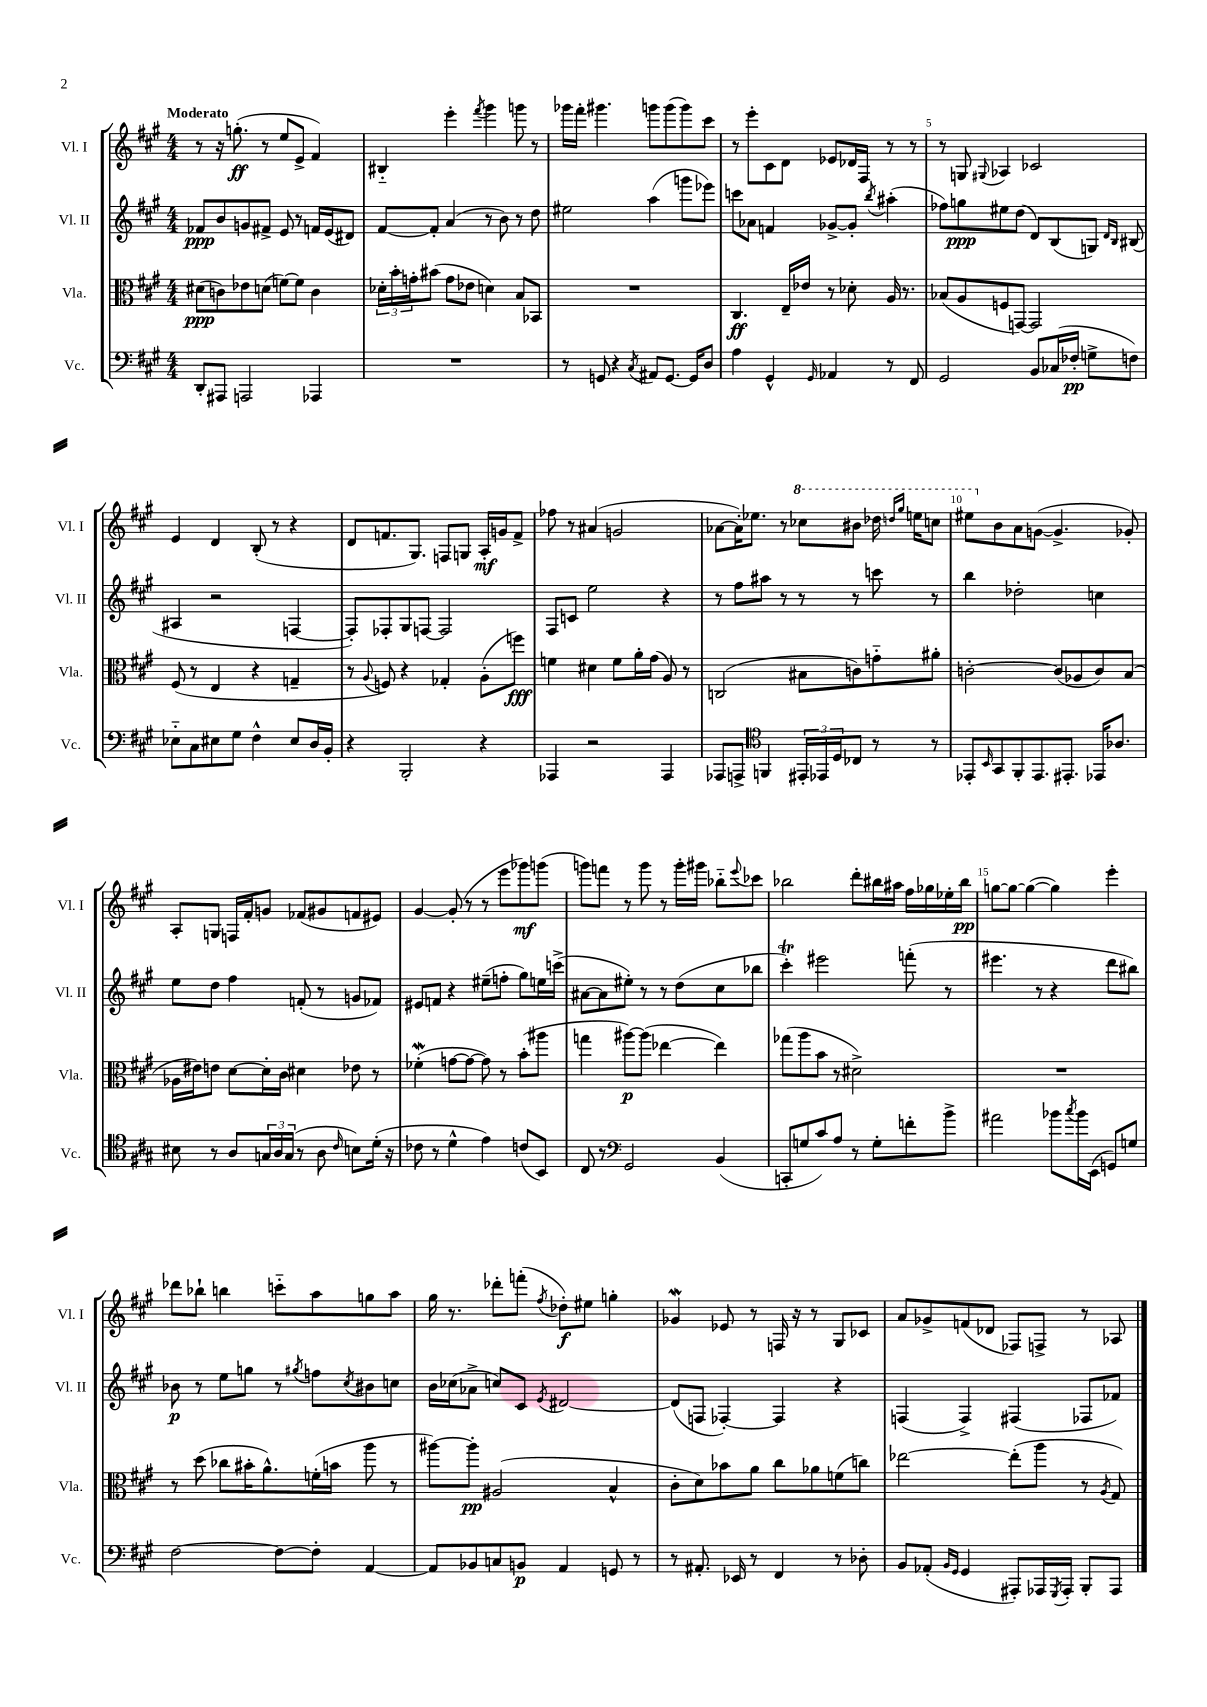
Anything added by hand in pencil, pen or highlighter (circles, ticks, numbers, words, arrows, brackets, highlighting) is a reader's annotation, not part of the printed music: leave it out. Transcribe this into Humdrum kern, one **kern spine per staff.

**kern	**kern	**kern	**kern
*staff4	*staff3	*staff2	*staff1
*clefF4	*clefC3	*clefG2	*clefG2
*k[f#c#g#]	*k[f#c#g#]	*k[f#c#g#]	*k[f#c#g#]
*M4/4	*M4/4	*M4/4	*M4/4
8DD'/L	(8d#\L	8f-/L	8r
8AAA#/J	8c\)	8b/	16r
.	.	.	(8.gg'\
2AAA/	8e-\	8g/	.
.	(8d\J	8f#^/J	8r
.	[8f\L)	8e/	8ee/L
.	8f\]J	8r	8e^/J
4AAA-/	4c\	16f/LL	4f#/)
.	.	(16e/J	.
.	.	8d#/J)	.
=	=	=	=
1r	24d-'\LL	[8f#/L	4B#'~/
.	24b'\	.	.
.	24g'\J	.	.
.	(8b#\J	8f#'/]J	.
.	8g\L	(4a/	4eee'\
.	8e-\J	.	.
.	.	.	8qfff#/
.	4d\)	8r	4ggg#\
.	.	8b\)	.
.	8B/L	8r	8ggg\
.	8BB-/J	8dd\	8r
=	=	=	=
8r	1r	2ee#\	16ggg-\LL
.	.	.	16fff#'\JJ
8GG/	.	.	4.ggg#\
4r	.	.	.
8qC#/	.	.	.
8AA#/L	.	(4aa\	8ggg\L
[8.GG/J	.	.	(8ggg\
.	.	8ggg\L	8ggg\)
16GG/]LK	.	.	.
8D/J	.	8eee-\J)	8ccc#\J
=	=	=	=
4A\	4.C#/	8ccc\L	8r
.	.	8a-\J	8eee'\L
4GG#^^/	.	4f/	8c#\
.	16E~/LL	.	8d\J
.	16e-/JJ	.	.
16qqGG#/	.	.	.
4AA-/	8r	[8g-^/L	8e-/L
.	8d-'\	8g-'/]J	16d-/L
.	.	.	16F#/JJ
.	.	8qbb/	.
8r	16A/	(4aa#'\	8r
.	8.r	.	.
8FF#/	.	.	8r
=	=	=	=
2GG#/	(8B-/L	8ff-\L)	8r
.	8A/	8gg\	8G/
.	.	.	8qqG#/
.	8F/	8ee#\	4A-/
.	[8GG/J)	(8dd\J	.
8BB/L	2GG/]	8d/L)	2c-/
(16C-/L	.	(8B/	.
16F-'/JJ	.	.	.
8G^\L	.	8G/J)	.
.	.	16qqd/LL	.
.	.	16qqB/JJ	.
8F\J)	.	(8B#/	.
=	=	=	=
8E-'~\L	(8F#/	4A#/	4e/
8C#\	8r	.	.
8E#\	4E/	2r	4d/
8G#\J	.	.	.
4F#^^\	4r	.	(8B'/
.	.	.	8r
8E#/L	4G~/	[4F/	4r
16D/L	.	.	.
16BB'/JJ	.	.	.
=	=	=	=
4r	8r	8F'/]L)	8d/L
.	8qqA/	.	.
.	8F/)	8F-'/	8.f/
2BBB'/	4r	8G#/	.
.	.	.	8.G#/J)
.	.	[8F/J	.
.	4G-'/	2F/]	8F/L
.	.	.	8G/J
4r	(8A'\L	.	16A'/LL
.	.	.	16g/J
.	8ff\J)	.	8f^/J
=	=	=	=
4AAA-/	4f\	8F#/L	8ff-\
.	.	8c/J	8r
2r	4d#\	2ee\	(4a#/
.	8f\L	.	2g/
.	16a'\L	.	.
.	(16g#\JJ	.	.
4AAA-/	8A/)	4r	.
.	8r	.	.
=	=	=	=
8AAA-/L	(2C/	8r	[8a-\L
8AAA^/J	.	8ff#\L	16a-'\]K)
.	.	.	8.ee-\J
*clefC4	*	*	*
4FF/	.	8aa#\J	.
.	.	8r	8r
24EE#'/LL	8B#\L	8r	8ccc-\L
24EE-/	.	.	.
24D/J	.	.	.
8C-/J	8c\)	8r	8bb#\J
8r	8g'~\	8ccc\	16ddd-\
.	.	.	16qqddd/LL
.	.	.	16qqggg#/JJ
.	.	.	16eee\LK
8r	8a#'\J	8r	8ccc\J
=	=	=	=
8EE-'/L	[2c'\	4bb\	8eee#\L
16qqBB/	.	.	.
8GG#/	.	.	8b\
8FF#'/	.	2dd-'\	8a\
8.EE-/	.	.	([8g\J
.	(8c/]L	.	4.g^/]
8.EE#'/J	.	.	.
.	8A-/	.	.
16EE-/LK	8c/)	4cc\	.
8.A-/J	.	.	.
.	(8B/J	.	8g-'/)
=	=	=	=
8B#\	16A-\LL	8ee\L	8A'/L
.	16e#\J)	.	.
8r	8e\J	8dd\J	8G/J
8A/L	[8d\L	4ff#\	16F/LL
.	.	.	16f#'/J
24G/L	16d'\]L	.	8g/J
24A/	.	.	.
.	16c#\JJ	.	.
(24G/JJ	.	.	.
8r	4d#\	(8f'/	(8f-/L
8A\	.	8r	8g#/
16qqc#/	.	.	.
8B\L)	8e-\	8g/L	8f/
(16d'\Jk	8r	8f-/J)	8e#/J)
16r	.	.	.
=	=	=	=
8c-\	(4f-'\	8e#/L	[4g#/
8r	.	8f/J	.
4d^^\	[8g\L	4r	(8g#'/]
.	8g\_J	.	8r
4e\)	8g\])	(8ee#~\L	8r
.	8r	8ff'\J	8eee\L
(8c/L	(8b'\L	8gg#\L)	8ggg-\)
8BB/J)	8aa#\J	16ee\L	(8ggg\J
.	.	(16ccc^\JJ	.
=	=	=	=
8C#/	4gg\	[8a#\L	8ggg\L)
8r	.	8a#\]	8fff\J
*clefF4	*	*	*
2GG#/	[8aa#\L)	8ee#'\J)	8r
.	(8aa#\]J	8r	8ggg\
.	[4ee-\	8r	8r
.	.	(8dd\L	16ggg'\LL
.	.	.	16ggg#\JJ
(4BB/	4ee-\])	8cc#\	8bb-'~\L
.	.	.	8qqeee/
.	.	8bb-\J	8ccc-\J
=	=	=	=
8CC'/L	(8gg-\L	4ccc#'\)	2bb-\
8G/	8aa\	.	.
8c#/)	8b\J	2eee#\	.
8A/J	8r	.	.
8r	2d#^\)	.	8ddd'\L
8G'\L	.	.	16bb#\L
.	.	.	16aa#\JJ
8f'\	.	(8fff'\	16ff#\LL
.	.	.	16gg-\
8b^\J	.	8r	16ee-'\
.	.	.	16bb#\JJ
=	=	=	=
2a#\	1r	4.eee#\	[8gg\L
.	.	.	8gg\_J
.	.	.	(4gg\_
.	.	8r	.
8b-\L	.	4r	4gg\])
8qcc#/	.	.	.
16b-\L	.	.	.
(16EE\JJ	.	.	.
8GG/L)	.	8ddd\L	4eee'\
8G/J	.	8bb#\J)	.
=	=	=	=
[2F#\	8r	8b-\	8ddd-\L
.	(8dd\	8r	8bb-`\J
.	8cc-\L	8ee\L	4bb\
.	16b#'\K	8gg\J	.
.	8.a^^\)	.	.
8F#\_L	.	8r	8ccc'~\L
.	.	8qgg#/	.
8F#'\]J	(16f'\L	8ff\L	8aa\
.	16b\JJ	.	.
.	.	8qcc#/	.
[4AA/	8aa\	8b#\	8gg\
.	8r	8cc\J	8aa\J
=	=	=	=
8AA/]L	[8aa#\L)	16b\LL	16gg#\
.	.	(16cc-\J	8.r
8BB-/	8aa#'\]J	8a-^\J	.
8C/	(2A#/	8cc/L)	8ddd-'\L
8BB/J	.	8c#/J	(8fff'\J
.	.	8qe/	8qff#/
4AA/	.	[2d#/	8dd-'\L)
.	.	.	8ee#\J
8GG/	4B^^/	.	4gg'\
8r	.	.	.
=	=	=	=
8r	8c#'\L	(8d#/]L	4g-/
8.AA#'/	8d\)	8F/J	.
.	8b-\	[4F-'/)	8e-/
16EE-/	.	.	.
8r	8a\J	.	8r
4FF#/	8cc#\L	4F-/]	16F/
.	.	.	16r
.	8a-\	.	8r
8r	(8f\	4r	8G#/L
8D-'\	8cc\J)	.	8c-/J
=	=	=	=
8BB/L	[2ee-\	(4F/	8a/L
(8AA-'/J	.	.	8g-^/
16qqBB/LL	.	.	.
16qqGG#/JJ	.	.	.
4GG#/	.	4F^/)	(8f/
.	.	.	8d-/J
8AAA#'/L)	(8ee-'\]L	(4F#/	8F-/L)
16AAA-/L	8aa\J	.	8F^/J
8qGGG#/	.	.	.
16AAA-'/JJ	.	.	.
8BBB'/L	8r	8F-/L	8r
.	8qA/	.	.
8AAA-/J	8G#/)	8f-/J)	8A-/
==	==	==	==
*-	*-	*-	*-
